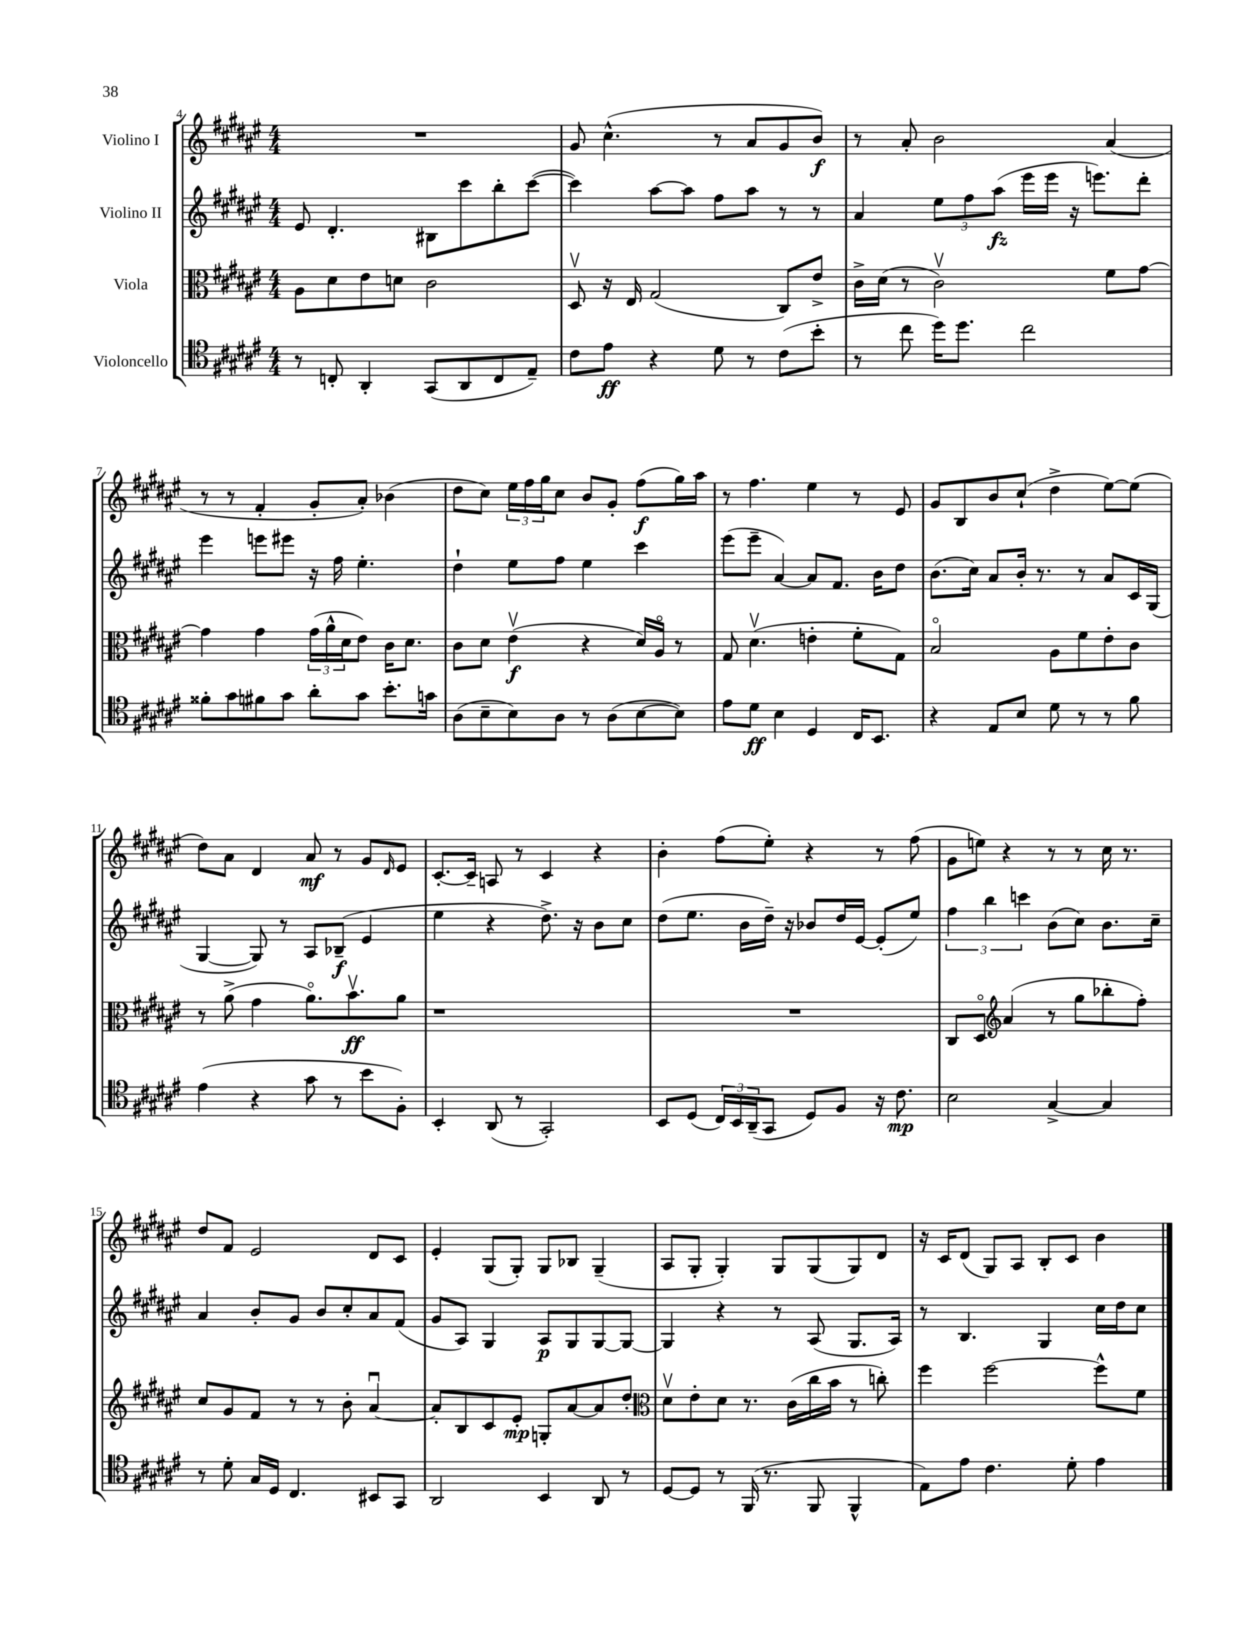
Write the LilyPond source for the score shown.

<<
\new StaffGroup <<
\new Staff = "s0" \with { instrumentName = "Violino I" } {
    \clef treble \key fis \major \numericTimeSignature \time 4/4
    R1 |
    gis'8 cis''4.-^( r8 ais'8 gis'8 b'8\f) |
    r8 ais'8-. b'2 ais'4( |
    r8 r8 fis'4-. gis'8-. ais'8-.) bes'4( |
    dis''8 cis''8) \tuplet 3/2 { eis''16 fis''16 gis''16 } cis''8 b'8 gis'8-. fis''8\f( gis''16) ais''16 |
    r8 fis''4. eis''4 r8 eis'8 |
    gis'8 b8 b'8 cis''8-!( dis''4-> eis''8~) eis''8( |
    dis''8) ais'8 dis'4 ais'8\mf r8 gis'8 \grace { dis'16 } eis'8 |
    cis'8.~-. cis'16-- a8 r8 cis'4 r4 |
    b'4-. fis''8( eis''8-.) r4 r8 fis''8( |
    gis'8 e''8) r4 r8 r8 cis''16 r8. |
    dis''8 fis'8 eis'2 dis'8 cis'8 |
    eis'4-. gis8( gis8-.) gis8 bes8 gis4--( |
    ais8 gis8-. gis4-.) gis8 gis8( gis8) dis'8 |
    r16 cis'16 dis'8( gis8) ais8 b8-. cis'8 b'4 \bar "|." |
}
\new Staff = "s1" \with { instrumentName = "Violino II" } {
    \clef treble \key fis \major \numericTimeSignature \time 4/4
    eis'8 dis'4.-. bis8 cis'''8 b''8-. cis'''8~( |
    cis'''4) ais''8~ ais''8 fis''8 ais''8 r8 r8 |
    ais'4 \tuplet 3/2 { eis''8 fis''8 ais''8\fz( } eis'''16 eis'''16 r16 e'''8.) dis'''8-. |
    eis'''4 e'''8 eis'''8 r16 fis''16 eis''4.-. |
    dis''4-! eis''8 fis''8 eis''4 cis'''4 |
    eis'''8( eis'''8-- ais'4~) ais'8 fis'8. b'16 dis''8 |
    b'8.( cis''16) ais'8 b'16-. r8. r8 ais'8 cis'16 gis16( |
    gis4~ gis8) r8 ais8 bes8--\f( eis'4 |
    eis''4 r4 dis''8.->) r16 b'8 cis''8 |
    dis''8( eis''8. b'16 dis''16--) r16 bes'8 dis''16 eis'16~ eis'8-.( eis''8) |
    \tuplet 3/2 { fis''4 b''4 c'''4 } b'8( cis''8) b'8. cis''16-- |
    ais'4 b'8-. gis'8 b'8 cis''8-. ais'8 fis'8( |
    gis'8 ais8) gis4 ais8\p gis8 gis8~ gis8~ |
    gis4 r4 r8 ais8( gis8. ais16) |
    r8 b4. gis4 cis''16 dis''16 cis''8 \bar "|." |
}
\new Staff = "s2" \with { instrumentName = "Viola" } {
    \clef alto \key fis \major \numericTimeSignature \time 4/4
    ais8 dis'8 eis'8 d'8 cis'2 |
    dis8\upbow r16 eis16 gis2( cis8) eis'8-> |
    cis'16-> dis'16( r8 cis'2\upbow) fis'8 gis'8~ |
    gis'4 gis'4 \tuplet 3/2 { gis'16( ais'16-^ dis'16 } eis'8) cis'16 dis'8. |
    cis'8 dis'8 eis'4\upbow\f( r4 dis'16) ais16\flageolet r8 |
    gis8 dis'4.\upbow( e'4-. fis'8-. gis8) |
    b2\flageolet ais8 fis'8 eis'8-. cis'8 |
    r8 ais'8->( gis'4 ais'8.\flageolet) b'8.\upbow\ff ais'8 |
    r1 |
    R1 |
    cis8 dis8\flageolet \clef treble ais'4( r8 gis''8 bes''8-. fis''8-.) |
    cis''8 gis'8 fis'8 r8 r8 b'8-. ais'4~\downbow |
    ais'8-. b8 cis'8 eis'8-.\mp g8-. ais'8~ ais'8 dis''8-. |
    \clef alto dis'8\upbow eis'8-. dis'8 r8. cis'16( cis''16 b'16 r8 c''8-.) |
    fis''4 fis''2~ fis''8-^ fis'8 \bar "|." |
}
\new Staff = "s3" \with { instrumentName = "Violoncello" } {
    \clef tenor \key fis \major \numericTimeSignature \time 4/4
    r8 c8-. ais,4-. gis,8( ais,8 c8 eis8--) |
    cis'8 eis'8\ff r4 dis'8 r8 cis'8( b'8-. |
    r8 cis''8 dis''16) dis''8. cis''2 |
    fisis'8-. gis'8 fis'8 gis'8 ais'8-. gis'8 b'8.-. g'16 |
    ais8( b8-- b8) ais8 r8 ais8( b8~ b8) |
    eis'8 dis'8\ff b4 dis4 cis16 b,8. |
    r4 eis8 b8 dis'8 r8 r8 fis'8 |
    eis'4( r4 gis'8 r8 b'8 fis8-.) |
    b,4-. ais,8( r8 gis,2-.) |
    b,8 dis8( \tuplet 3/2 { cis16) b,16 ais,16--( } gis,8 dis8) fis8 r16 cis'8.\mp |
    b2 gis4~-> gis4 |
    r8 dis'8-. gis16 dis16 cis4. bis,8 gis,8 |
    ais,2 b,4 ais,8 r8 |
    dis8~ dis8 r8 fis,16( r8. fis,8 fis,4-^ |
    eis8) eis'8 cis'4. dis'8-. eis'4 \bar "|." |
}
>>
>>
\layout { \context { \Score currentBarNumber = #4 } }
